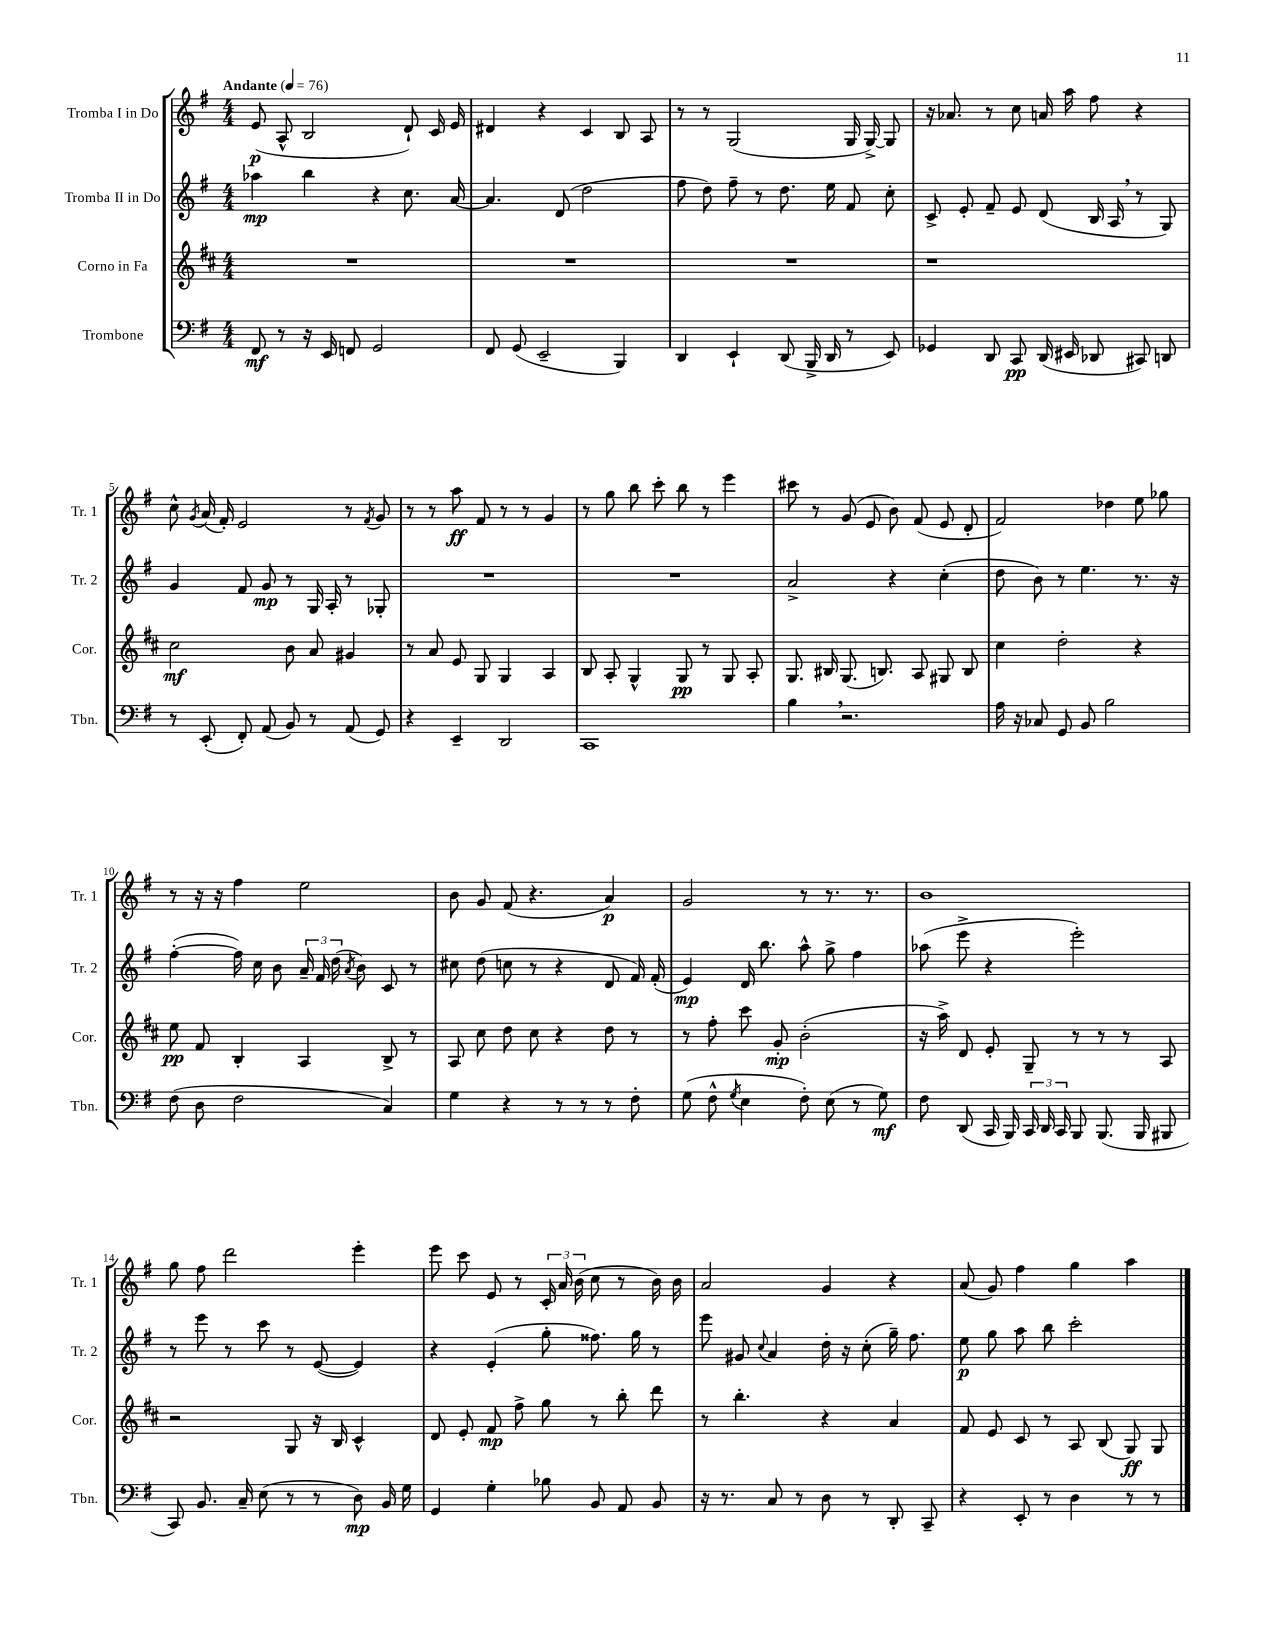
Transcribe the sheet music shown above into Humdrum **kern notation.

**kern	**dynam	**kern	**dynam	**kern	**dynam	**kern	**dynam
*part4	*part4	*part3	*part3	*part2	*part2	*part1	*part1
*staff4	*staff4	*staff3	*staff3	*staff2	*staff2	*staff1	*staff1
*I"Trombone	*	*I"Corno in Fa	*	*I"Tromba II in Do	*	*I"Tromba I in Do	*
*I'Tbn.	*	*I'Cor.	*	*I'Tr. 2	*	*I'Tr. 1	*
*clefF4	*	*clefG2	*	*clefG2	*	*clefG2	*
*k[f#]	*	*k[f#c#]	*	*k[f#]	*	*k[f#]	*
*M4/4	*	*M4/4	*	*M4/4	*	*M4/4	*
*MM76	*	*MM76	*	*MM76	*	*MM76	*
=1	=1	=1	=1	=1	=1	=1	=1
!	!	!	!	!	!	!LO:TX:a:B:t=Andante	!
8FF#/	mf	1r	.	4aa-X\	mp	(8e/	p
8r	.	.	.	.	.	8A^^/	.
16r	.	.	.	4bb\	.	2B/	.
16EE/	.	.	.	.	.	.	.
8FFn/	.	.	.	.	.	.	.
2GG/	.	.	.	4r	.	.	.
.	.	.	.	8.cc\	.	8d`/)	.
.	.	.	.	.	.	16c/	.
.	.	.	.	[16a/	.	16e/	.
=2	=2	=2	=2	=2	=2	=2	=2
8FF#/	.	1r	.	4.a/]	.	4d#X/	.
(8GG/	.	.	.	.	.	.	.
2EE~/	.	.	.	.	.	4r	.
.	.	.	.	(8d/	.	.	.
.	.	.	.	2dd\	.	4c/	.
4BBB/)	.	.	.	.	.	8B/	.
.	.	.	.	.	.	8A/	.
=3	=3	=3	=3	=3	=3	=3	=3
4DD/	.	1r	.	8ff#\	.	8r	.
.	.	.	.	8dd\)	.	8r	.
4EE`/	.	.	.	8ff#~\	.	(2G/	.
.	.	.	.	8r	.	.	.
(8DD/	.	.	.	8.dd\	.	.	.
16BBB^/	.	.	.	.	.	.	.
16DD/	.	.	.	16ee\	.	.	.
8r	.	.	.	8f#/	.	16G/	.
.	.	.	.	.	.	[16G^/)	.
8EE/)	.	.	.	8cc'\	.	8G/]	.
=4	=4	=4	=4	=4	=4	=4	=4
4GG-X/	.	1r	.	8c^/	.	16r	.
.	.	.	.	.	.	8.a-X/	.
.	.	.	.	8e'/	.	.	.
8DD/	.	.	.	8f#~/	.	8r	.
8CC/	pp	.	.	8e/	.	8cc\	.
(16DD/	.	.	.	(8d/	.	16an/	.
16EE#X/	.	.	.	.	.	16aa\	.
8DD-X/	.	.	.	16B/	.	8ff#\	.
.	.	.	.	16A,/	.	.	.
8CC#X/)	.	.	.	8r	.	4r	.
8DDn/	.	.	.	8G/)	.	.	.
!!LO:LB:g=z
=5	=5	=5	=5	=5	=5	=5	=5
8r	.	2cc#\	mf	4g/	.	8cc^^\	.
.	.	.	.	.	.	8qg/	.
(8EE'/	.	.	.	.	.	(16a/	.
.	.	.	.	.	.	16f#'/)	.
8FF#'/)	.	.	.	8f#/	.	2e/	.
(8AA/	.	.	.	8g/	mp	.	.
8BB/)	.	8b\	.	8r	.	.	.
8r	.	8a/	.	16G/	.	.	.
.	.	.	.	16A'/	.	.	.
(8AA/	.	4g#X/	.	8r	.	8r	.
.	.	.	.	.	.	8qf#/	.
8GG/)	.	.	.	8G-X'/	.	8g/	.
=6	=6	=6	=6	=6	=6	=6	=6
4r	.	8r	.	1r	.	8r	.
.	.	8a/	.	.	.	8r	.
4EE~/	.	8e/	.	.	.	8aa\	ff
.	.	8G/	.	.	.	8f#/	.
2DD/	.	4G/	.	.	.	8r	.
.	.	.	.	.	.	8r	.
.	.	4A/	.	.	.	4g/	.
=7	=7	=7	=7	=7	=7	=7	=7
1CC	.	8B/	.	1r	.	8r	.
.	.	8A'/	.	.	.	8gg\	.
.	.	4G^^/	.	.	.	8bb\	.
.	.	.	.	.	.	8ccc'\	.
.	.	8G/	pp	.	.	8bb\	.
.	.	8r	.	.	.	8r	.
.	.	8G/	.	.	.	4eee\	.
.	.	8A'/	.	.	.	.	.
=8	=8	=8	=8	=8	=8	=8	=8
4B,\	.	8.G/	.	2a^/	.	8ccc#X\	.
.	.	.	.	.	.	8r	.
.	.	16B#X/	.	.	.	.	.
2.r	.	(8.G/	.	.	.	(8g/	.
.	.	.	.	.	.	8e/	.
.	.	8.Bn/)	.	.	.	.	.
.	.	.	.	4r	.	8b\)	.
.	.	8A/	.	.	.	(8f#/	.
.	.	8G#X/	.	(4cc'\	.	8e/	.
.	.	8B/	.	.	.	8d'/	.
=9	=9	=9	=9	=9	=9	=9	=9
16A\	.	4cc#\	.	8dd\	.	2f#/)	.
16r	.	.	.	.	.	.	.
8C-X/	.	.	.	8b\)	.	.	.
8GG/	.	2dd'\	.	8r	.	.	.
8BB/	.	.	.	4.ee\	.	.	.
2B\	.	.	.	.	.	4dd-X\	.
.	.	4r	.	8.r	.	8ee\	.
.	.	.	.	.	.	8gg-X\	.
.	.	.	.	16r	.	.	.
!!LO:LB:g=z
=10	=10	=10	=10	=10	=10	=10	=10
(8F#\	.	8ee\	pp	([4ff#'\	.	8r	.
8D\	.	8f#/	.	.	.	16r	.
.	.	.	.	.	.	16r	.
2F#\	.	4B'/	.	16ff#\])	.	4ff#\	.
.	.	.	.	16cc\	.	.	.
.	.	.	.	8b\	.	.	.
.	.	4A/	.	24a~/	.	2ee\	.
.	.	.	.	24f#/	.	.	.
.	.	.	.	(24dd\	.	.	.
.	.	.	.	8qa/	.	.	.
.	.	.	.	8b\)	.	.	.
4C/)	.	8B^/	.	8c/	.	.	.
.	.	8r	.	8r	.	.	.
=11	=11	=11	=11	=11	=11	=11	=11
4G\	.	8A/	.	8cc#X\	.	8b\	.
.	.	8cc#\	.	(8dd\	.	8g/	.
4r	.	8dd\	.	8ccn\	.	(8f#/	.
.	.	8cc#\	.	8r	.	4.r	.
8r	.	4r	.	4r	.	.	.
8r	.	.	.	.	.	.	.
8r	.	8dd\	.	8d/	.	4a/)	p
8F#'\	.	8r	.	16f#/)	.	.	.
.	.	.	.	(16f#'/	.	.	.
=12	=12	=12	=12	=12	=12	=12	=12
(8G\	.	8r	.	4e/)	mp	2g/	.
8F#^^\	.	8ff#'\	.	.	.	.	.
8qG/	.	.	.	.	.	.	.
4E\	.	8ccc#\	.	16d/	.	.	.
.	.	.	.	8.bb\	.	.	.
.	.	8g'/	mp	.	.	.	.
8F#'\)	.	(2b'\	.	8aa^^\	.	8r	.
(8E\	.	.	.	8gg^\	.	8.r	.
8r	.	.	.	4ff#\	.	.	.
.	.	.	.	.	.	8.r	.
8G\)	mf	.	.	.	.	.	.
=13	=13	=13	=13	=13	=13	=13	=13
8F#\	.	16r	.	(8aa-X\	.	1b	.
.	.	16aa^\)	.	.	.	.	.
(8DD/	.	8d/	.	8eee^\	.	.	.
16CC/	.	8e'/	.	4r	.	.	.
16BBB/)	.	.	.	.	.	.	.
24CC/	.	8G~/	.	.	.	.	.
24DD/	.	.	.	.	.	.	.
24CC/	.	.	.	.	.	.	.
8BBB/	.	8r	.	2eee'\)	.	.	.
(8.BBB/	.	8r	.	.	.	.	.
.	.	8r	.	.	.	.	.
16BBB/	.	.	.	.	.	.	.
8BBB#X/	.	8A/	.	.	.	.	.
!!LO:LB:g=z
=14	=14	=14	=14	=14	=14	=14	=14
8CC/)	.	2r	.	8r	.	8gg\	.
8.BB/	.	.	.	8eee\	.	8ff#\	.
.	.	.	.	8r	.	2ddd\	.
16C~/	.	.	.	.	.	.	.
(8E\	.	.	.	8ccc\	.	.	.
8r	.	8G/	.	8r	.	.	.
8r	.	16r	.	([8e/	.	.	.
.	.	16B/	.	.	.	.	.
8D\)	mp	4c#^^/	.	4e/])	.	4eee'\	.
16BB/	.	.	.	.	.	.	.
16G\	.	.	.	.	.	.	.
=15	=15	=15	=15	=15	=15	=15	=15
4GG/	.	8d/	.	4r	.	8eee\	.
.	.	8e'/	.	.	.	8ccc\	.
4G'\	.	8f#/	mp	(4e'/	.	8e/	.
.	.	8ff#^\	.	.	.	8r	.
8B-X\	.	8gg\	.	8gg'\	.	24c'/	.
.	.	.	.	.	.	24a/	.
.	.	.	.	.	.	(24b\	.
8BB/	.	8r	.	8.ff##X\)	.	8cc\	.
8AA/	.	8bb'\	.	.	.	8r	.
.	.	.	.	16gg\	.	.	.
8BB/	.	8ddd\	.	8r	.	16b\)	.
.	.	.	.	.	.	16b\	.
=16	=16	=16	=16	=16	=16	=16	=16
16r	.	8r	.	8eee\	.	2a/	.
8.r	.	.	.	.	.	.	.
.	.	4.bb'\	.	8g#X/	.	.	.
.	.	.	.	8qqcc/	.	.	.
8C/	.	.	.	4a/	.	.	.
8r	.	.	.	.	.	.	.
8D\	.	4r	.	16dd'\	.	4g/	.
.	.	.	.	16r	.	.	.
8r	.	.	.	(8cc'\	.	.	.
8DD'/	.	4a/	.	16gg~\)	.	4r	.
.	.	.	.	8.ff#\	.	.	.
8CC~/	.	.	.	.	.	.	.
=17	=17	=17	=17	=17	=17	=17	=17
4r	.	8f#/	.	8ee\	p	(8a/	.
.	.	8e/	.	8gg\	.	8g/)	.
8EE'/	.	8c#/	.	8aa\	.	4ff#\	.
8r	.	8r	.	8bb\	.	.	.
4D\	.	8A/	.	2ccc'\	.	4gg\	.
.	.	(8B/	.	.	.	.	.
8r	.	8G/)	ff	.	.	4aa\	.
8r	.	8G/	.	.	.	.	.
==	==	==	==	==	==	==	==
*-	*-	*-	*-	*-	*-	*-	*-
